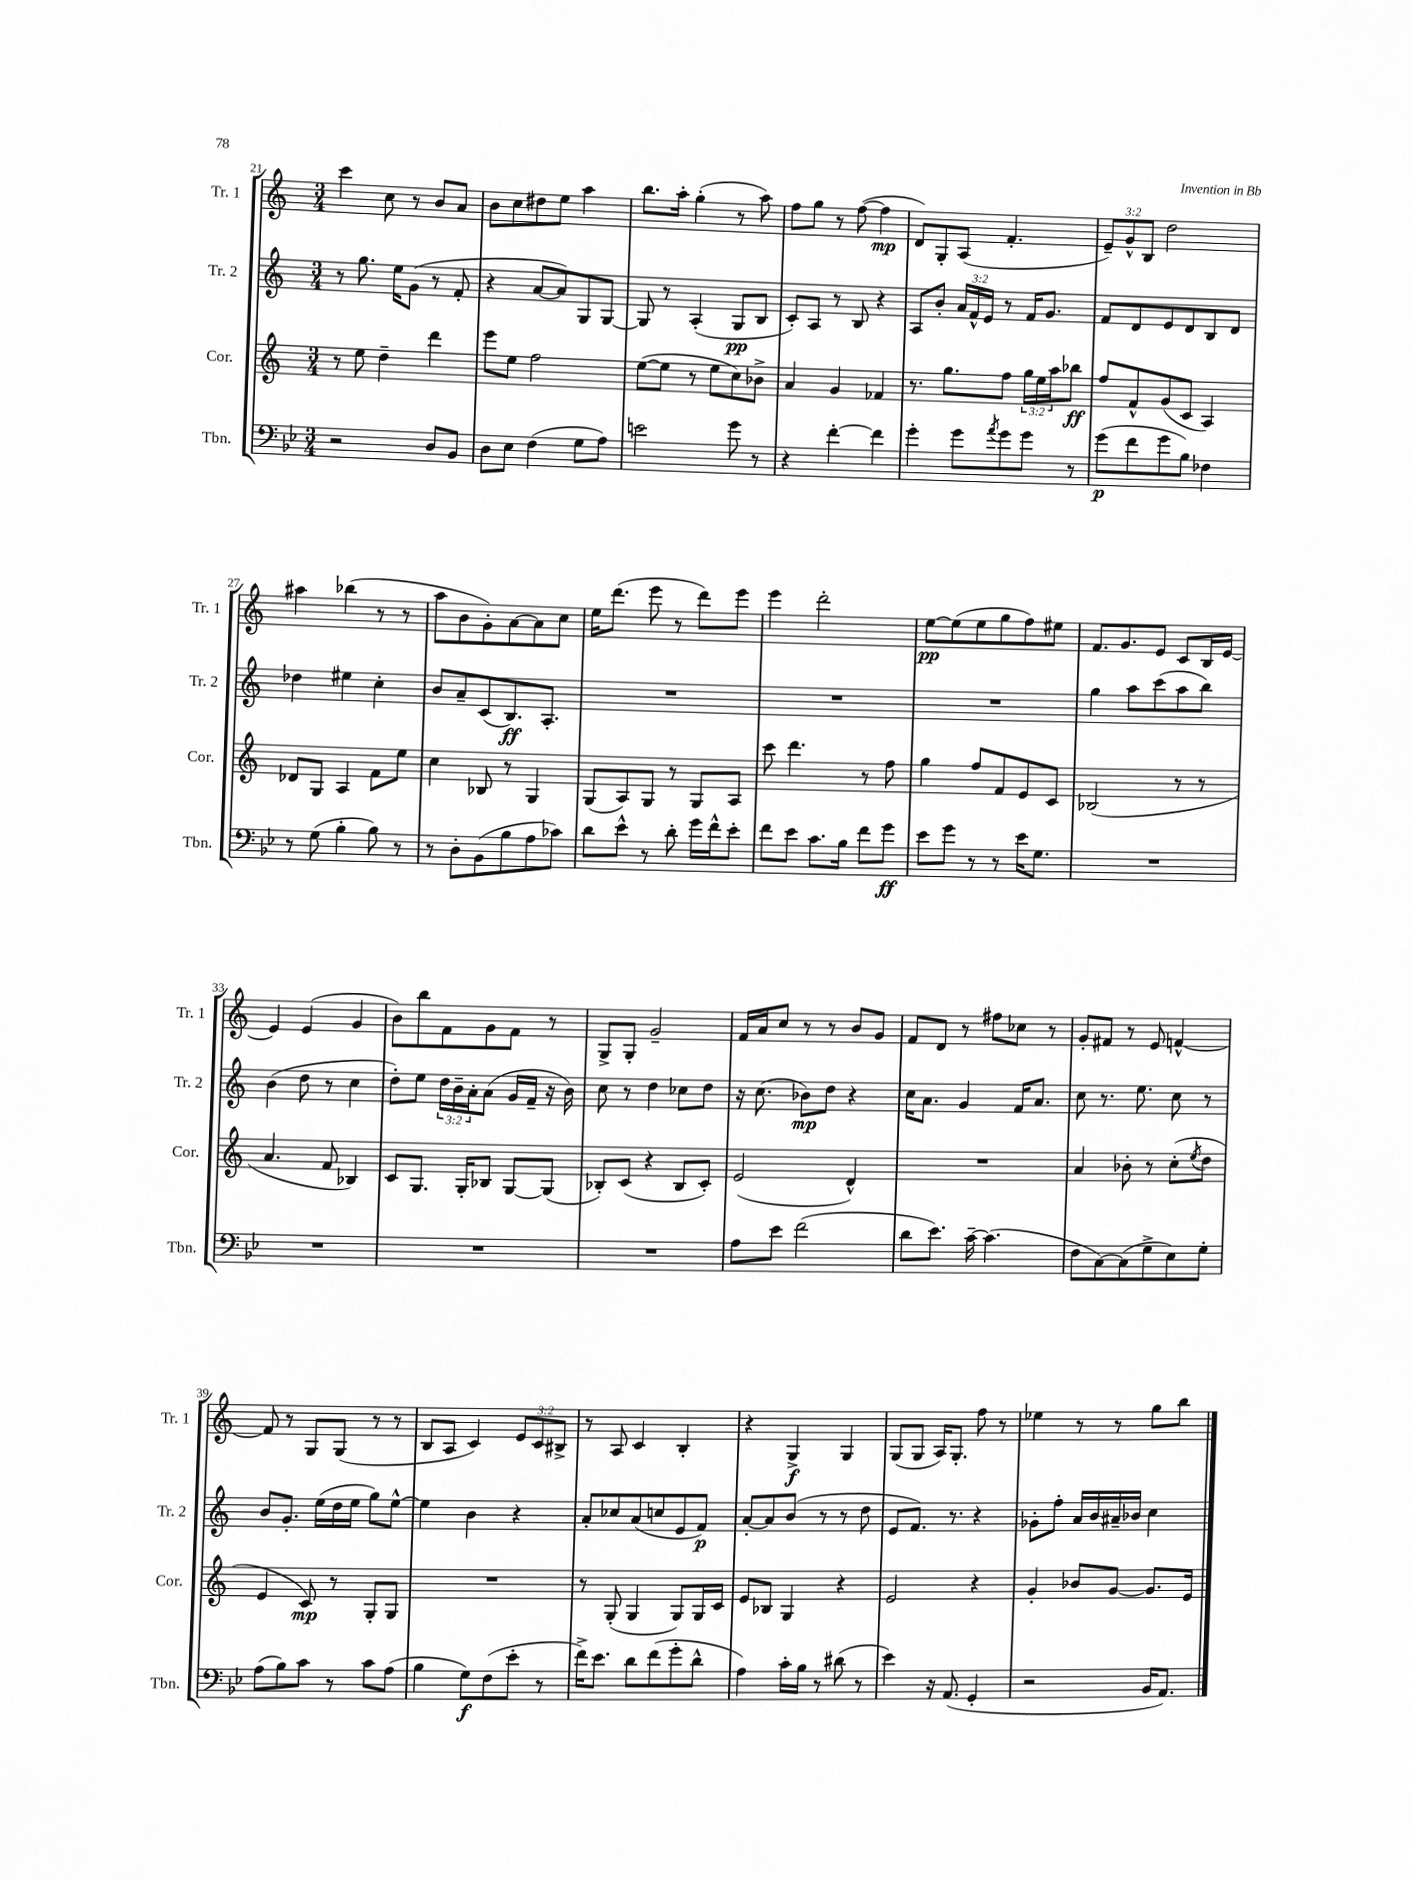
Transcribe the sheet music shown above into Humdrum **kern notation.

**kern	**kern	**kern	**kern
*staff4	*staff3	*staff2	*staff1
*clefF4	*clefG2	*clefG2	*clefG2
*k[b-e-]	*k[]	*k[]	*k[]
*M3/4	*M3/4	*M3/4	*M3/4
2r	8r	8r	4ccc
.	8ee	8.gg	.
.	4dd~	.	8cc
.	.	16ee	.
.	.	(8g	8r
8D	4ddd	8r	8b
8BB-	.	8f'	8a
=	=	=	=
8D	8eee	4r	8b
8E-	8ee	.	8cc
(4F	2ff	[8a	8dd#
.	.	8a])	8ee
8G	.	8G	4aa
8A)	.	[8G	.
=	=	=	=
2e	([8ee	8G]	8.bb
.	8ee]	8r	.
.	.	.	16aa'
.	8r	(4A'	(4gg'
.	8ee	.	.
8g	8cc)	8G	8r
8r	8b-^	8B	8aa)
=	=	=	=
4r	4a	8c')	8ff
.	.	8A	8gg
[4f'	4g	8r	8r
.	.	8B	([8ff
4f]	4f-	4r	4ff]
=	=	=	=
4g'	8.r	8A	8d)
.	.	8b'	8G'
.	8.gg	.	.
8g	.	24a	(8A
.	.	24f^^	.
.	.	24e	.
8qa	.	.	.
8g	8ff	8r	4.f'
8g	24gg	16f	.
.	24ee	.	.
.	.	8.g	.
.	24aa	.	.
8r	8bb-	.	.
=	=	=	=
(8g	8ff	8f	12e~)
.	.	.	12g^^
8f	8f^^	8d	.
.	.	.	12B
8g	(8g	8e	2dd
8B-)	8c	8d	.
4F-	4A)	8B	.
.	.	8d	.
=	=	=	=
8r	8d-	4dd-	4aa#
(8G	8G	.	.
4B-'	4A	4ee#	(4bb-
8B-)	8f	4cc'	8r
8r	8ee	.	8r
=	=	=	=
8r	4cc	8b	8aa
8D'	.	8a~	8b
(8BB-	8B-	(8c	8g')
8B-	8r	8.B)	[8a
8A	4G	.	8a]
.	.	8.A'	.
8c-)	.	.	8cc
=	=	=	=
8d	(8G	2.r	16ee
.	.	.	(8.ddd
8e-^^	8A)	.	.
8r	8G	.	8eee
8d'	8r	.	8r
16g	8G	.	8ddd)
16f^^	.	.	.
8e-'	8A	.	8eee
=	=	=	=
8f	8ccc	2.r	4eee
8e-	4.ddd	.	.
8.c	.	.	2ddd'
16B-	.	.	.
8f	8r	.	.
8g	8ff	.	.
=	=	=	=
8e-	4gg	2.r	[8ee
8g	.	.	(8ee]
8r	8ff	.	8ee
8r	8f	.	8gg
16e-	8e	.	8ff)
8.G	.	.	.
.	8c	.	8ee#
=	=	=	=
2.r	(2B-	4gg	8.f
.	.	.	8.g
.	.	8aa	.
.	.	(8ccc	8e
.	8r	8aa	8c
.	8r	8bb)	16B
.	.	.	[16e
=	=	=	=
2.r	4.a	(4b	4e]
.	.	8dd	(4e
.	8f	8r	.
.	4B-)	4cc	4g
=	=	=	=
2.r	8c	8dd')	8b)
.	8.G	8ee	8bb
.	.	24dd	8f
.	.	24b~	.
.	16G'	.	.
.	.	24a'	.
.	8B-	(8a	8g
.	[8G	16g	8f
.	.	16f~	.
.	(8G]	16r	8r
.	.	16b)	.
=	=	=	=
2.r	8B-')	8cc	8G^
.	(8c	8r	8G'
.	4r	4dd	2g~
.	8B-	8cc-	.
.	8c')	8dd	.
=	=	=	=
8A	(2e	16r	16f
.	.	(8.cc	16a
8e-	.	.	8cc
(2f	.	8b-)	8r
.	.	8dd	8r
.	4d^^)	4r	8b
.	.	.	8g
=	=	=	=
8d	2.r	16cc	8f
.	.	8.a	.
8.e-)	.	.	8d
.	.	4g	8r
[16c~	.	.	.
(4.c]	.	.	8ff#
.	.	16f	8cc-
.	.	8.a	.
.	.	.	8r
=	=	=	=
8F	4a	8cc	8g'
[8C)	.	8.r	8f#
(8C]	8b-'	.	8r
.	.	8.ee	.
8G^	8r	.	8e
8E-)	(8cc'	8cc	[4f^^
.	8qee	.	.
8G'	8dd	8r	.
=	=	=	=
(8A	4e	8b	8f]
8B-)	.	8.g'	8r
8c	8c)	.	8G
.	.	(16ee	.
8r	8r	16dd	(8G
.	.	16ee	.
8c	8G'	8gg)	8r
(8A	8G	[8ee^^	8r
=	=	=	=
4B-	2.r	4ee]	8B
.	.	.	8A
8G)	.	4b	4c)
(8F	.	.	.
8e-'	.	4r	12e
.	.	.	12c
8r	.	.	.
.	.	.	12B#^
=	=	=	=
16f^)	8r	8a'	8r
8.e-	.	.	.
.	(8G'	8cc-	8A
8d	4G	(8a	4c
(8f	.	8cc	.
8g'	8G)	8e	4B'
8d^^	16G	8f)	.
.	16c	.	.
=	=	=	=
4A)	8e	[8a'	4r
.	8B-	8a]	.
16c'	4G	(8b	4G^
16B-	.	.	.
8r	.	8r	.
(8d#	4r	8r	4G
8r	.	8dd	.
=	=	=	=
4e-)	2e	8e	(8G
.	.	8.f)	8G
16r	.	.	16A)
(8.AA	.	8.r	8.G'
4GG'	4r	4r	8ff
.	.	.	8r
=	=	=	=
2r	4g'	8g-'	4ee-
.	.	8ff'	.
.	8b-	16a	8r
.	.	16b	.
.	[8g	16a#~	8r
.	.	16b-	.
16BB-	8.g]	4cc	8gg
8.AA)	.	.	.
.	.	.	8bb
.	16e	.	.
==	==	==	==
*-	*-	*-	*-
